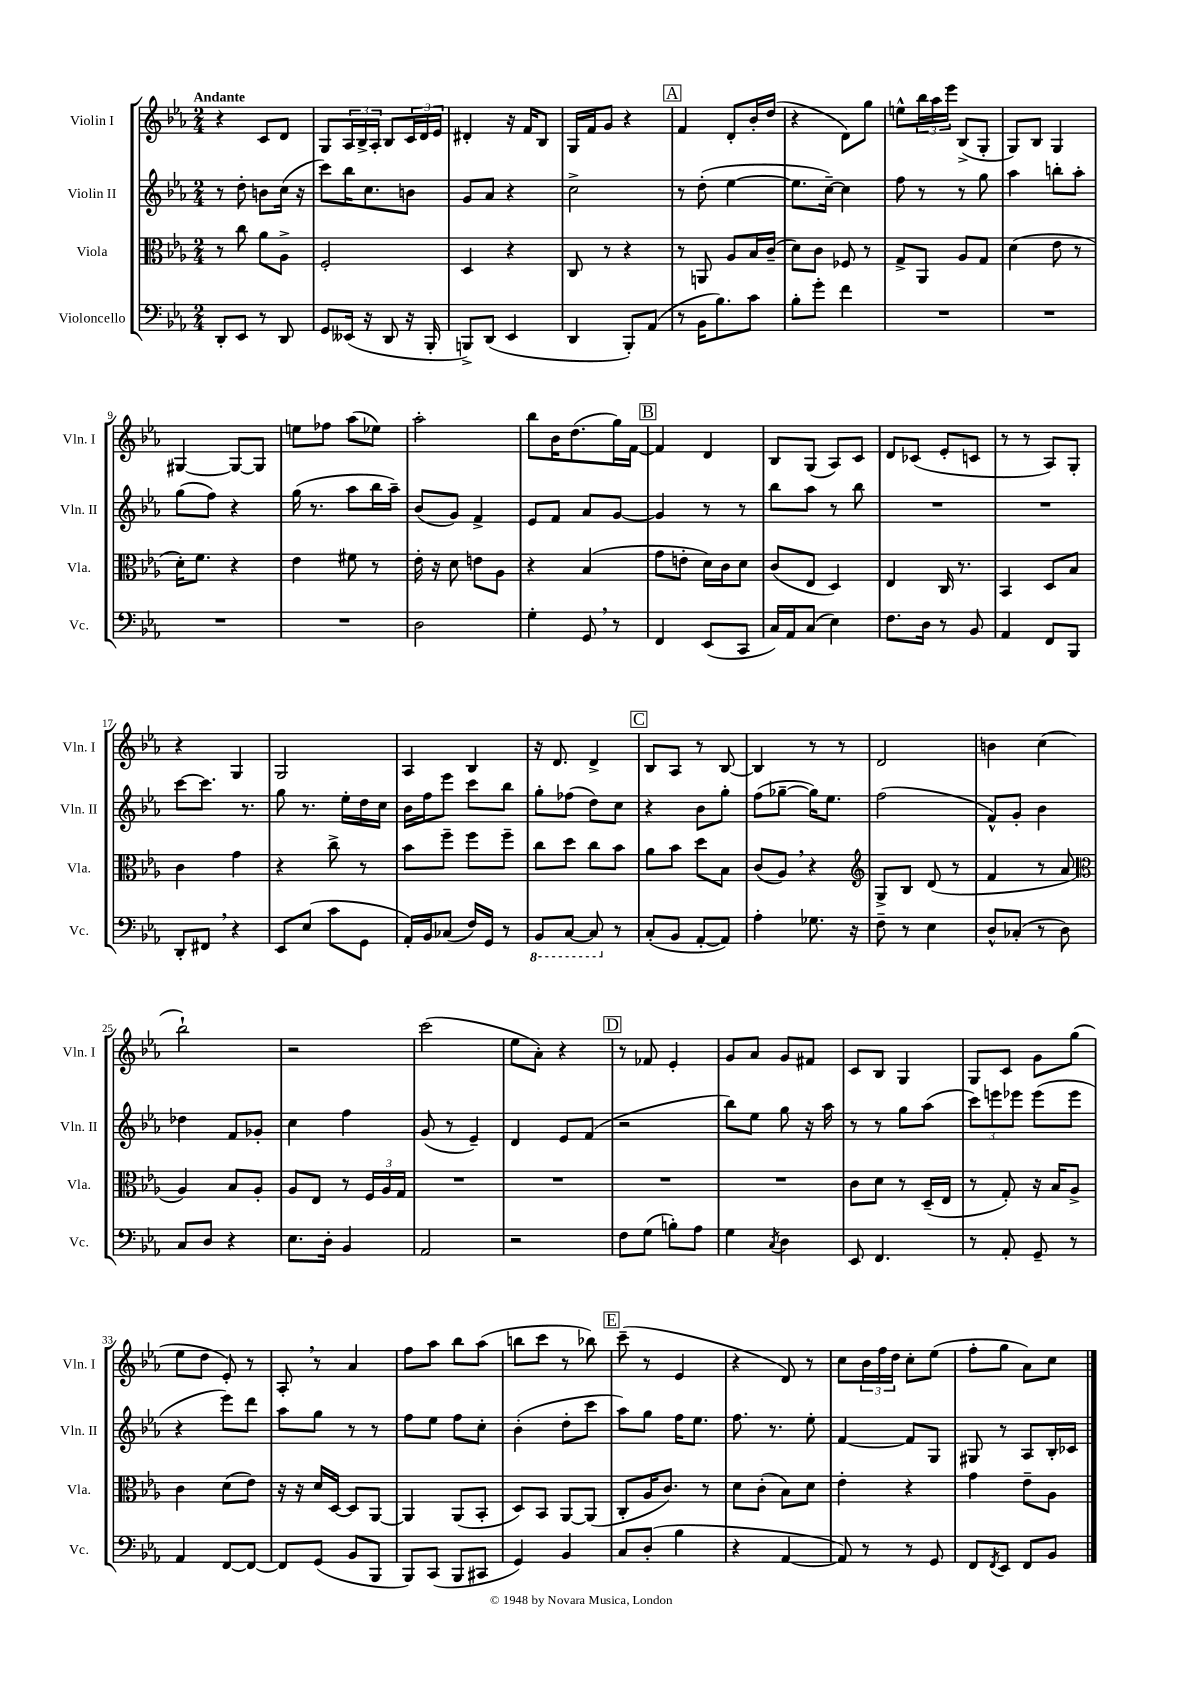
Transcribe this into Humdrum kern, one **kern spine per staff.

**kern	**kern	**kern	**kern
*part4	*part3	*part2	*part1
*staff4	*staff3	*staff2	*staff1
*I"Violoncello	*I"Viola	*I"Violin II	*I"Violin I
*I'Vc.	*I'Vla.	*I'Vln. II	*I'Vln. I
*clefF4	*clefC3	*clefG2	*clefG2
*k[b-e-a-]	*k[b-e-a-]	*k[b-e-a-]	*k[b-e-a-]
*M2/4	*M2/4	*M2/4	*M2/4
=1	=1	=1	=1
!	!	!	!LO:TX:a:B:t=Andante
8DD'/L	8r	8r	4r
8EE-/J	8cc\	8dd'\	.
8r	8a-\L	8bn\L	8c/L
8DD/	8A-^\J	(16cc\Jk	8d/J
.	.	16r	.
=2	=2	=2	=2
8GG/L	2F'/	8ccc\L)	8G/L
(16EE--X/Jk	.	16bb-\K	24A-/L
.	.	.	24B-^/
16r	.	8.cc\	.
.	.	.	24A-'/JJ
8DD/	.	.	8B-/L
16r	.	8bn\J	24c/L
.	.	.	24d/
16BBB-'/	.	.	.
.	.	.	24e-/JJ
=3	=3	=3	=3
8BBBn^/L)	4D/	8g/L	4d#X'/
(8DD/J	.	8a-/J	.
4EE-/	4r	4r	16r
.	.	.	16f/KL
.	.	.	8B-/J
=4	=4	=4	=4
4DD/	8C/	2cc^\	16G/LL
.	.	.	16f/J
.	8r	.	8g/J
8BBB-'/L)	4r	.	4r
(8AA-/J	.	.	.
!!LO:REH:place=s1:t=A
=5	=5	=5	=5
8r	8r	8r	4f/
16BB-\KL	8AAn/	(8dd'\	.
8.B-\)	.	.	.
.	8A-/L	[4ee-\	8d'/L
8c\J	16B-/L	.	16b-'/L
.	(16c~/JJ	.	(16dd/JJ
=6	=6	=6	=6
8B-'\L	8d\L)	8.ee-\L]	4r
8g'\J	8c\J	.	.
.	.	[16cc~\Jk)	.
4f\	8F-X/	4cc\]	8d\L)
.	8r	.	8gg\J
=7	=7	=7	=7
2r	8G^/L	8ff\	8een^^\L
.	8AA-/J	8r	24bb-\L
.	.	.	24aa-\
.	.	.	24eee-\JJ
.	8A-/L	8r	(8B-^/L
.	8G/J	8gg\	8G'/J
=8	=8	=8	=8
2r	(4d\	4aa-\	8G/L)
.	.	.	8B-/J
.	8e-\	8bbn'\L	4G/
.	8r	8aa-'\J	.
!!LO:LB:g=z
=9	=9	=9	=9
2r	16d'\KL)	(8gg\L	[4G#X/
.	8.f\J	.	.
.	.	8ff\J)	.
.	4r	4r	8G#/L_
.	.	.	8G#/J]
=10	=10	=10	=10
2r	4e-\	(16gg\	8een\L
.	.	8.r	.
.	.	.	8ff-X\J
.	8f#X\	8aa-\L	(8aa-\L
.	8r	16bb-\L	8ee-X\J)
.	.	16aa-~\JJ)	.
=11	=11	=11	=11
2D\	16e-'\	(8b-/L	2aa-'\
.	16r	.	.
.	8d\	8g/J)	.
.	8en\L	4f^/	.
.	8A-\J	.	.
=12	=12	=12	=12
4G'\	4r	8e-/L	8bb-\L
.	.	8f/J	16b-\K
.	.	.	(8.dd\
8GG,/	(4B-/	8a-/L	.
8r	.	[8g/J	16gg\L)
.	.	.	[16f\JJ
!!LO:REH:place=s1:t=B
=13	=13	=13	=13
4FF/	8g\L	4g/]	4f/]
.	8en'\J	.	.
(8EE-/L	16d\LL)	8r	4d/
.	16c\J	.	.
8CC/J	8d\J	8r	.
=14	=14	=14	=14
16C/LL)	(8c/L	8bb-\L	8B-/L
16AA-/J	.	.	.
(8C/J	8E-/J	8aa-\J	(8G/J
4E-\)	4D/)	8r	8A-/L)
.	.	8bb-\	8c/J
=15	=15	=15	=15
8.F\L	4E-/	2r	8d/L
.	.	.	(8c-X/J
16D\Jk	.	.	.
8r	16C/	.	8e-'/L
.	8.r	.	.
8BB-/	.	.	8cn/J
=16	=16	=16	=16
4AA-/	4BB-/	2r	8r
.	.	.	8r
8FF/L	8D/L	.	8A-/L)
8BBB-/J	8B-/J	.	8G'/J
!!LO:LB:g=z
=17	=17	=17	=17
8DD'/L	4c\	[8ccc\L	4r
8FF#X,/J	.	8.ccc\J]	.
4r	4g\	.	4G/
.	.	8.r	.
=18	=18	=18	=18
8EE-/L	4r	8gg\	2G/
(8E-/J	.	8.r	.
8c\L	8cc^\	.	.
.	.	16ee-'\LL	.
8GG\J	8r	16dd\	.
.	.	16cc\JJ	.
=19	=19	=19	=19
16AA-'/LL)	8b-\L	16b-\LL	4A-/
16BB-/J	.	16ff\J	.
(8C-X/J	8ff~\J	8eee-\J	.
16F/LL)	8ff\L	8ccc\L	4B-/
16GG/JJ	.	.	.
8r	8ff~\J	8bb-\J	.
=20	=20	=20	=20
*8ba	*	*	*
8BBB-/L	8cc\L	8gg'\L	16r
.	.	.	8.d/
[8CC/J	8dd\J	(8ff-X\J	.
8CC/]	8cc\L	8dd\L)	4d^/
*X8ba	*	*	*
8r	8b-\J	8cc\J	.
!!LO:REH:place=s1:t=C
=21	=21	=21	=21
(8C'/L	8a-\L	4r	8B-/L
8BB-/J	8b-\J	.	8A-/J
[8AA-'/L	8dd\L	8b-\L	8r
8AA-/J])	8B-\J	8gg'\J	[8B-/
=22	=22	=22	=22
4A-'\	(8c/L	(8ff\L	4B-/]
.	8A-,/J)	[8gg-X~\J	.
8.G-X\	4r	16gg-\KL])	8r
.	.	8.ee-\J	.
.	.	.	8r
16r	.	.	.
=23	=23	=23	=23
*	*clefG2	*	*
8F~\	8G^/L	(2ff\	2d/
8r	8B-/J	.	.
4E-\	(8d/	.	.
.	8r	.	.
=24	=24	=24	=24
8D^^/L	4f/	8f^^/L)	4bn\
(8C-X'/J	.	8g'/J	.
8r	8r	4b-\	(4cc\
8D\)	8a-/	.	.
!!LO:LB:g=z
=25	=25	=25	=25
*	*clefC3	*	*
8C/L	4A-/)	4dd-X\	2bb-`\)
8D/J	.	.	.
4r	8B-/L	8f/L	.
.	8A-'/J	8g-X'/J	.
=26	=26	=26	=26
8.E-\L	8A-/L	4cc\	2r
.	8E-/J	.	.
16D'\Jk	.	.	.
4BB-/	8r	4ff\	.
.	24F/LL	.	.
.	24A-/	.	.
.	24G/JJ	.	.
=27	=27	=27	=27
2AA-/	2r	(8g/	(2ccc\
.	.	8r	.
.	.	4e-~/)	.
=28	=28	=28	=28
2r	2r	4d/	8ee-\L
.	.	.	8a-'\J)
.	.	8e-/L	4r
.	.	(8f/J	.
!!LO:REH:place=s1:t=D
=29	=29	=29	=29
8F\L	2r	2r	8r
(8G\J	.	.	8f-X/
8Bn'\L)	.	.	4e-'/
8A-\J	.	.	.
=30	=30	=30	=30
4G\	2r	8bb-\L)	8g/L
.	.	8ee-\J	8a-/J
8qC/	.	.	.
4D\	.	8gg\	8g/L
.	.	16r	8f#X/J
.	.	16aa-\	.
=31	=31	=31	=31
8EE-/	8c\L	8r	8c/L
4.FF/	8d\J	8r	8B-/J
.	8r	8gg\L	4G/
.	(16D~/LL	(8aa-\J	.
.	16E-/JJ	.	.
=32	=32	=32	=32
8r	8r	12ccc\L)	8G/L
.	.	12eeen\	.
8AA-'/	8G'/)	.	8c/J
.	.	12eee-X\J	.
8GG~/	16r	(8eee-\L	8g\L
.	16B-/KL	.	.
8r	8A-^/J	8eee-\J	(8gg\J
!!LO:LB:g=z
=33	=33	=33	=33
4AA-/	4c\	4r	8ee-\L
.	.	.	8dd\J
[8FF/L	(8d\L	8eee-\L)	8e-'/)
8FF/J_	8e-\J)	8ddd\J	8r
=34	=34	=34	=34
8FF/L]	16r	8aa-\L	8A-',/
.	16r	.	.
(8GG/J	16d/LL	8gg\J	8r
.	[16D/JJ	.	.
8BB-/L	8D/L]	8r	4a-/
8BBB-/J	[8AA-/J	8r	.
=35	=35	=35	=35
8BBB-/L)	4AA-/]	8ff\L	8ff\L
(8CC/J	.	8ee-\J	8aa-\J
8BBB-/L	(8AA-/L	8ff\L	8bb-\L
8CC#X/J	8BB-'/J	8cc'\J	(8aa-\J
=36	=36	=36	=36
4GG/)	8D/L)	(4b-'\	8bbn\L
.	8BB-/J	.	8ccc\J
4BB-/	[8AA-/L	8dd'\L	8r
.	(8AA-/J]	8ccc\J	8bb-X\)
!!LO:REH:place=s1:t=E
=37	=37	=37	=37
8C/L	8C'/L	8aa-\L)	(8ccc~\
(8D'/J	16A-/K	8gg\J	8r
.	8.c/J)	.	.
4B-\	.	16ff\KL	4e-/
.	.	8.ee-\J	.
.	8r	.	.
=38	=38	=38	=38
4r	8d\L	8.ff\	4r
.	(8c'\J	.	.
.	.	8.r	.
[4AA-/	8B-\L)	.	8d/)
.	8d\J	8ee-'\	8r
=39	=39	=39	=39
8AA-/])	4e-'\	[4f/	8cc\L
8r	.	.	24b-\L
.	.	.	24ff\
.	.	.	24dd\JJ
8r	4r	8f/L]	8cc'\L
8GG/	.	8G/J	(8ee-\J
=40	=40	=40	=40
8FF/L	4g\	8G#X/	8ff'\L
8qFF/	.	.	.
8EE-/J	.	8r	8gg\J
8FF/L	8e-~\L	8A-/L	8a-\L)
8BB-/J	8A-\J	16B-'/L	8cc\J
.	.	16c-X/JJ	.
==	==	==	==
*-	*-	*-	*-
